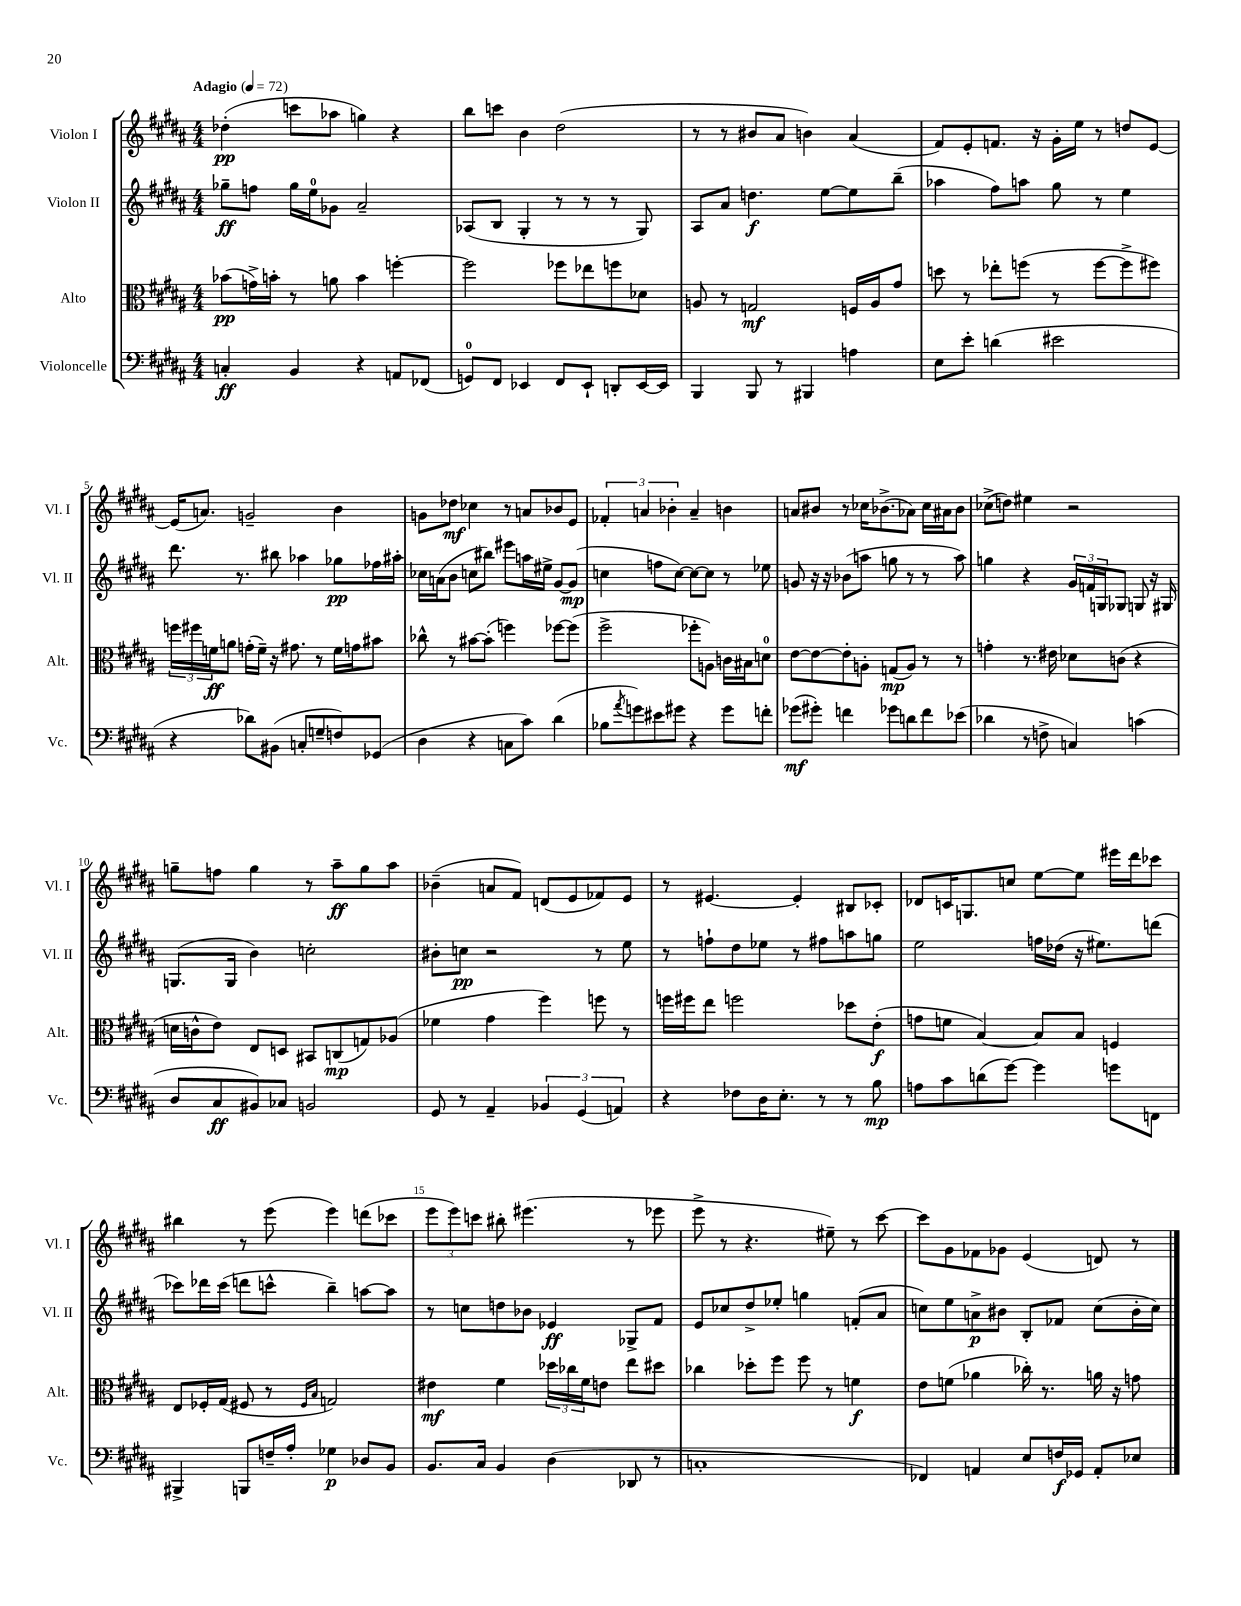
<<
\new StaffGroup <<
\new Staff = "s0" \with { instrumentName = "Violon I" shortInstrumentName = "Vl. I" } {
    \clef treble \key b \major \numericTimeSignature \time 4/4 \tempo "Adagio" 4 = 72
    des''4-.\pp( c'''8 aes''8 g''4) r4 |
    b''8 c'''8 b'4 dis''2( |
    r8 r8 bis'8 ais'8 b'4) ais'4( |
    fis'8) e'8-. f'8. r16 gis'16-. e''16 r8 d''8 e'8~ |
    e'16( a'8.) g'2-- b'4 |
    g'8 des''8\mf ces''4 r8 a'8 bes'8 e'8 |
    \tuplet 3/2 { fes'4-. a'4 bes'4-. } a'4-- b'4 |
    a'8 bis'8 r8 ces''16 bes'8.->( aes'8) ces''16 ais'16 bes'8 |
    ces''8->( d''8) eis''4 r2 |
    g''8-- f''8 g''4 r8 ais''8--\ff g''8 ais''8 |
    bes'4--( a'8 fis'8) d'8( e'8 fes'8) e'8 |
    r8 eis'4.~ eis'4-. bis8 ces'8-. |
    des'8 c'16 g8. c''8 e''8~ e''8 eis'''16 dis'''16 ces'''8 |
    bis''4 r8 e'''8( e'''4) d'''8( ces'''8 |
    \tuplet 3/2 { e'''8 e'''8) c'''8 } bis''8-. eis'''4.( r8 ees'''8 |
    e'''8-> r8 r4. eis''8--) r8 cis'''8~ |
    cis'''8 gis'8 fes'8 ges'8 e'4( d'8) r8 \bar "|." |
}
\new Staff = "s1" \with { instrumentName = "Violon II" shortInstrumentName = "Vl. II" } {
    \clef treble \key b \major \numericTimeSignature \time 4/4
    ges''8--\ff f''8 ges''16 e''16-0 ges'8 ais'2-- |
    aes8( b8 gis4-. r8 r8 r8 gis8) |
    ais8 ais'8 d''4.\f e''8~ e''8 b''8--( |
    aes''4 fis''8) a''8 gis''8 r8 e''4 |
    dis'''8. r8. bis''8 aes''4 ges''8\pp fes''16 ais''16-. |
    ces''16 a'16( b'8 c''8 bis''8) eis'''8 a''16 eis''16-> gis'8~ gis'8\mp( |
    c''4 f''8 c''8~) c''8~ c''8 r8 ees''8 |
    g'8 r16 r16 bes'8( a''8 g''8 r8 r8 a''8) |
    g''4 r4 \tuplet 3/2 { gis'16 f'16 g16 } ges8 g8 r16 gis16 |
    g8.( g16 b'4) c''2-. |
    bis'8-. c''8\pp r2 r8 e''8 |
    r8 f''8-! dis''8 ees''8 r8 fis''8 a''8 g''8 |
    e''2 f''16 des''16( r16 eis''8.) d'''8( |
    ces'''8) des'''16 ces'''16( d'''8 c'''8-^ b''4--) a''8~ a''8 |
    r8 c''8 d''8 bes'8 ees'4\ff ges8-> fis'8 |
    e'8 ces''8 dis''8-> ees''8-. g''4 f'8-.( ais'8 |
    c''8) e''8 a'8->\p bis'8 b8-. fes'8 c''8( bis'16-. c''16) \bar "|." |
}
\new Staff = "s2" \with { instrumentName = "Alto" shortInstrumentName = "Alt." } {
    \clef alto \key b \major \numericTimeSignature \time 4/4
    bes'8\pp( g'16->) b'16-. r8 a'8 b'4 f''4~-. |
    f''2 fes''8 ees''8 f''8 des'8 |
    a8 r8 g2\mf f16 a16 gis'8 |
    d''8 r8 ees''8-. f''8( r8 f''8~ f''8-> fis''8) |
    \tuplet 3/2 { f''16 fis''16 f'16\ff } a'8 g'16-.( f'16--) r16 gis'8. r8 f'16 g'16 bis'8 |
    ces''8-^ r8 bis'8~ bis'8-.( f''4) fes''8~ fes''8( |
    fis''2-> fes''8-. a8) c'16 bis16 d'8-0 |
    e'8~ e'8~ e'8-. a8-. g8\mp( a8) r8 r8 |
    g'4-. r8. eis'16 des'8 c'8( r4 |
    d'16 c'16-^ e'8) e8 d8 bis,8 c8\mp( g8) aes8( |
    fes'4 gis'4 fis''4) f''8 r8 |
    f''16 fis''16 e''8 f''2 des''8 e'8-.\f( |
    g'8 f'8 b4~) b8 b8 f4 |
    e8 fes16-. gis16( fis8 r8 \grace { fis16 b16 } g2) |
    eis'4\mf fis'4 \tuplet 3/2 { des''16 ces''16 fis'16 } e'8 e''8 dis''8 |
    ces''4 des''8-. fis''8 fis''8 r8 f'4\f |
    e'8 f'8( aes'4 ces''16-.) r8. a'16 r16 g'8 \bar "|." |
}
\new Staff = "s3" \with { instrumentName = "Violoncelle" shortInstrumentName = "Vc." } {
    \clef bass \key b \major \numericTimeSignature \time 4/4
    c4-.\ff b,4 r4 a,8 fes,8( |
    g,8-0) fis,8 ees,4 fis,8 ees,8-! d,8-. ees,16~ ees,16 |
    b,,4 b,,8 r8 bis,,4 a4 |
    e8 e'8-. d'4( eis'2 |
    r4 des'8) bis,8( c8-. g8-- f8) ges,8( |
    dis4 r4 c8 cis'8) dis'4( |
    bes8 \acciaccatura { ais'8 } g'8) eis'8 gis'8 r4 gis'8 f'8-. |
    ges'8\mf( gis'8-.) f'4 ges'8 d'8 f'8 ees'8( |
    des'4 r8 f8-> c4) c'4( |
    dis8 cis8\ff bis,8) ces8 b,2 |
    gis,8 r8 ais,4-- \tuplet 3/2 { bes,4 gis,4( a,4) } |
    r4 fes8 dis16 e8.-. r8 r8 b8\mp |
    a8 cis'8 d'8( gis'8~) gis'4 g'8 f,8 |
    bis,,4-> b,,8 f16-- ais16-. ges4\p des8 b,8 |
    b,8. cis16 b,4 dis4( des,8 r8 |
    c1-. |
    fes,4) a,4 e8 f16\f ges,16 a,8-. ees8 \bar "|." |
}
>>
>>
\layout { \context { \Score \override BarNumber.break-visibility = ##(#f #t #t) barNumberVisibility = #(every-nth-bar-number-visible 5) } }
